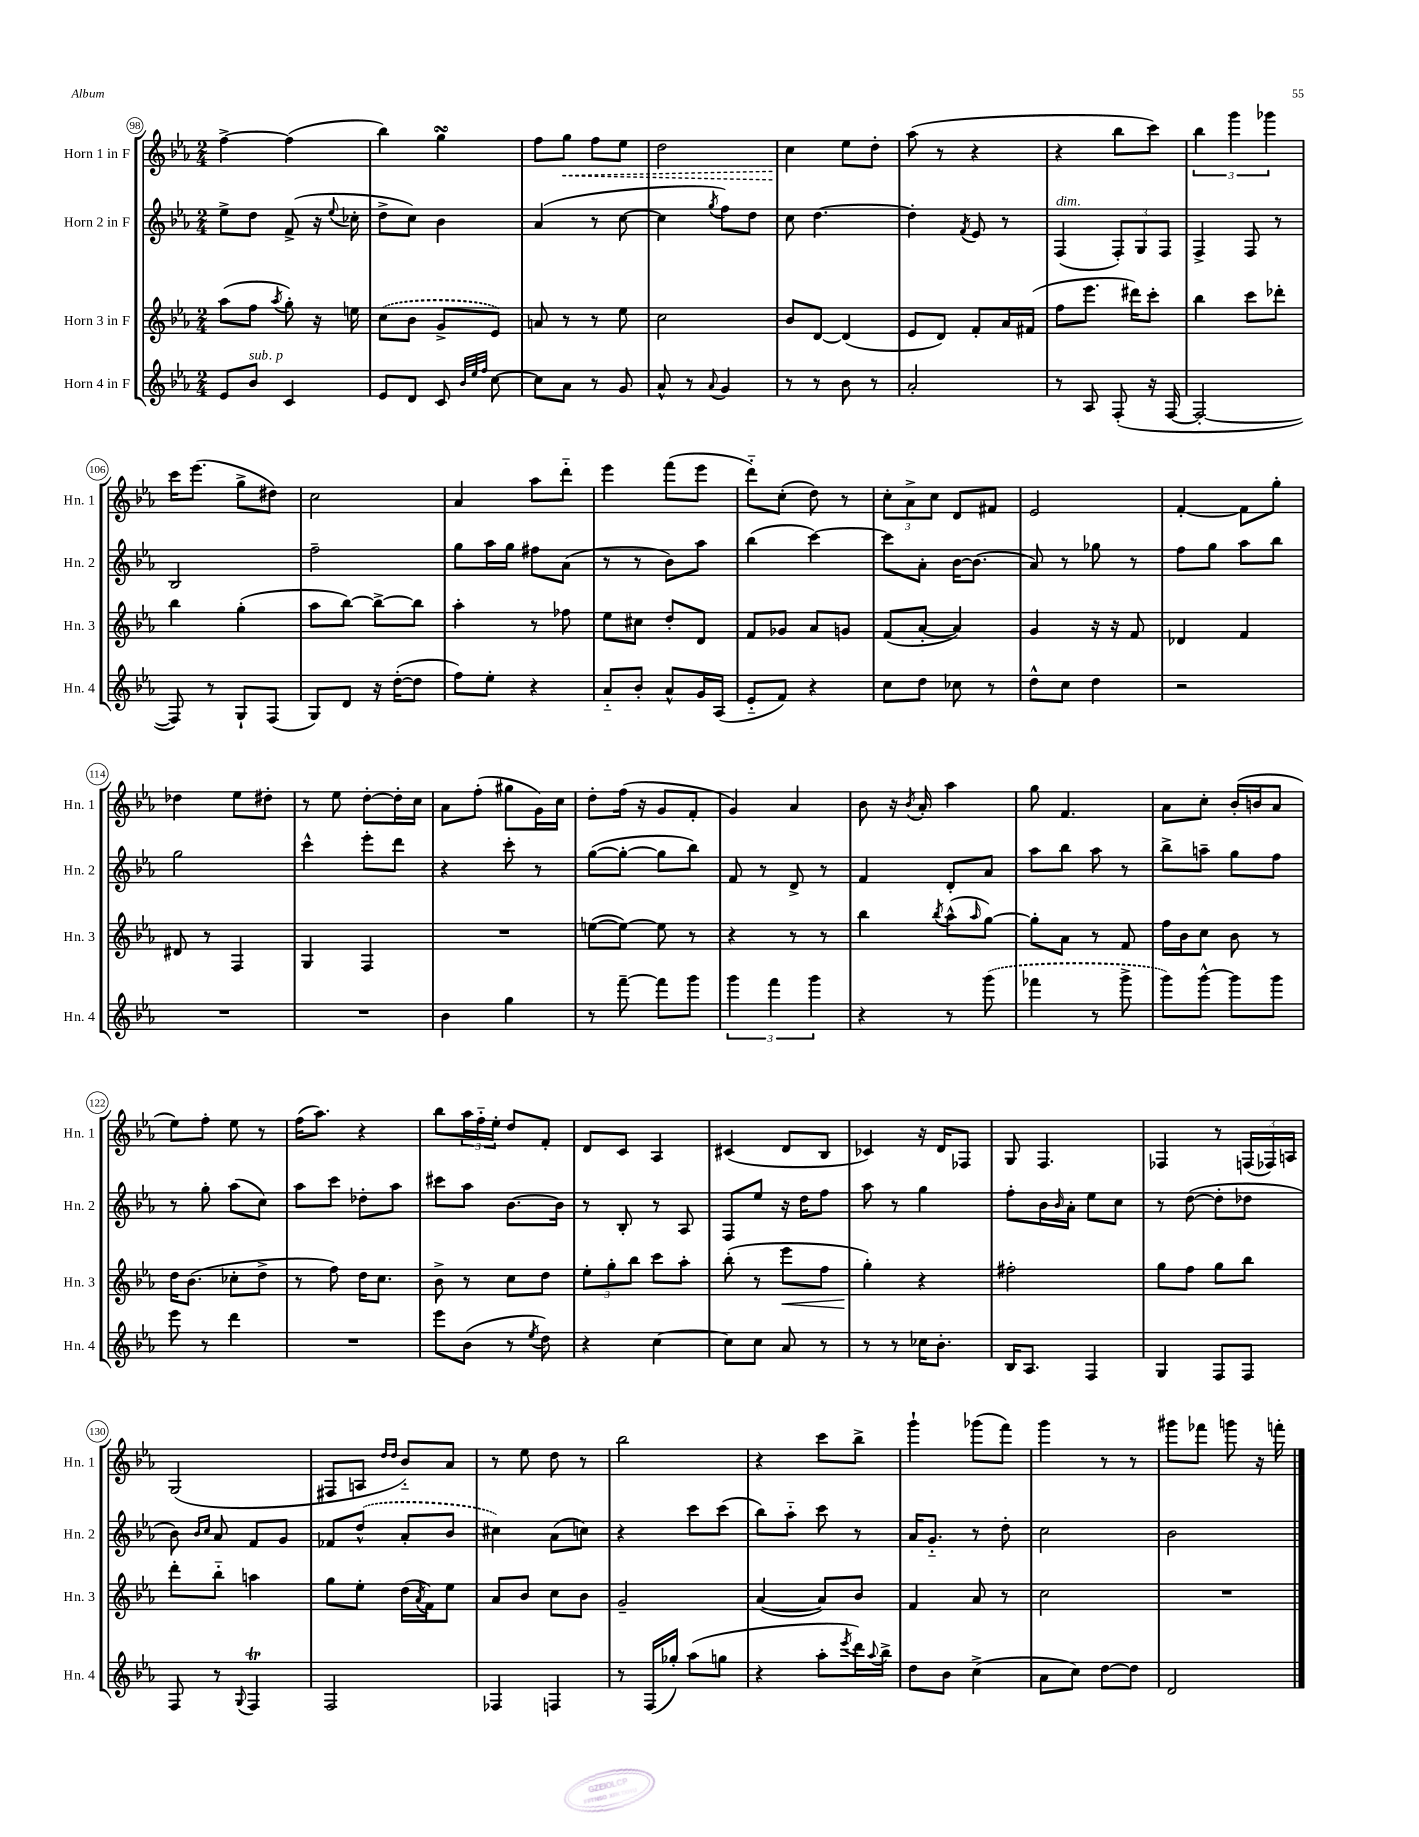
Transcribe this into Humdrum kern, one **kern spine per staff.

**kern	**kern	**kern	**kern
*staff4	*staff3	*staff2	*staff1
*clefG2	*clefG2	*clefG2	*clefG2
*k[b-e-a-]	*k[b-e-a-]	*k[b-e-a-]	*k[b-e-a-]
*M2/4	*M2/4	*M2/4	*M2/4
8e-/L	(8aa-\L	8ee-^\L	[4ff^\
8b-/J	8ff\J	8dd\J	.
.	8qaa-/	.	.
4c/	8gg'\)	(8f^/	(4ff\]
.	16r	16r	.
.	.	8qqee-/	.
.	16ee\	16cc-'\	.
=	=	=	=
8e-/L	(8cc\L	8dd^\L	4bb-\)
8d/J	8b-\J	8cc\J)	.
8c/	8g^/L	4b-\	4gg\
32qqb-/LLL	.	.	.
32qqee-/	.	.	.
32qqff/JJJ	.	.	.
[8cc\	8e-/J)	.	.
=	=	=	=
8cc\]L	8a/	(4a-/	8ff\L
8a-\J	8r	.	8gg\J
8r	8r	8r	8ff\L
8g/	8ee-\	[8cc\	8ee-\J
=	=	=	=
8a-^^/	2cc\	4cc\]	2dd\
8r	.	.	.
8qqa-/	.	8qgg/	.
4g/	.	8ff\L)	.
.	.	8dd\J	.
=	=	=	=
8r	8b-/L	8cc\	4cc\
8r	[8d/J	[4.dd\	.
8b-\	(4d/]	.	8ee-\L
8r	.	.	8dd'\J
=	=	=	=
2a-'/	8e-/L	4dd'\]	(8aa-\
.	8d/J)	.	8r
.	.	8qf/	.
.	8f'/L	8e-/	4r
.	16a-/L	8r	.
.	(16f#/JJ	.	.
=	=	=	=
8r	8ff\L	(4F/	4r
8A-/	8.eee-\J	.	.
(8F'/	.	12F'/L)	8bb-\L
.	16ddd#\LK)	.	.
.	.	12G/	.
16r	8ccc'\J	.	8ccc\J)
.	.	12F/J	.
[16F/	.	.	.
=	=	=	=
2F'/_	4bb-\	4F^/	6bb-\
.	.	.	6ggg\
.	8ccc\L	8F/	.
.	.	.	6ggg-\
.	8ddd-'\J	8r	.
=	=	=	=
8F/])	4bb-\	2B-/	16ccc\LK
.	.	.	(8.eee-\J
8r	.	.	.
8G`/L	(4gg'\	.	8gg^\L
(8F/J	.	.	8dd#\J)
=	=	=	=
8G/L)	8aa-\L	2ff~\	2cc\
8d/J	[8bb-\J)	.	.
16r	8bb-^\_L	.	.
([16dd'\LK	.	.	.
8dd\]J	8bb-\]J	.	.
=	=	=	=
8ff\L)	4aa-'\	8gg\L	4a-/
8ee-'\J	.	16aa-\L	.
.	.	16gg\JJ	.
4r	8r	8ff#\L	8aa-\L
.	8ff-\	(8a-\J	8ddd'~\J
=	=	=	=
8a-'~/L	8ee-\L	8r	4eee-\
8b-'/J	8cc#\J	8r	.
8a-^^/L	8dd'/L	8b-\L)	(8fff\L
16g/L	8d/J	8aa-\J	8eee-\J
(16A-/JJ	.	.	.
=	=	=	=
8e-'~/L	8f/L	(4bb-\	8ddd'~\L)
8f/J)	8g-/J	.	(8cc'\J
4r	8a-/L	[4ccc\)	8dd\)
.	8g/J	.	8r
=	=	=	=
8cc\L	(8f/L	8ccc\]L	12cc'\L
.	.	.	12a-^\
8dd\J	[8a-'/J	8a-'\J	.
.	.	.	12cc\J
8cc-\	4a-/])	[16b-\LK	8d/L
.	.	(8.b-\]J	.
8r	.	.	8f#/J
=	=	=	=
8dd^^\L	4g/	8a-/)	2e-/
8cc\J	.	8r	.
4dd\	16r	8gg-\	.
.	16r	.	.
.	8f/	8r	.
=	=	=	=
2r	4d-/	8ff\L	[4f'/
.	.	8gg\J	.
.	4f/	8aa-\L	8f\]L
.	.	8bb-\J	8gg'\J
=	=	=	=
2r	8d#/	2gg\	4dd-\
.	8r	.	.
.	4F/	.	8ee-\L
.	.	.	8dd#'\J
=	=	=	=
2r	4G/	4ccc^^\	8r
.	.	.	8ee-\
.	4F/	8eee-'\L	[8dd'\L
.	.	8ddd\J	16dd'\]L
.	.	.	16cc\JJ
=	=	=	=
4b-\	2r	4r	8a-\L
.	.	.	(8ff'\J
4gg\	.	8ccc'\	8gg#\L
.	.	8r	16g\L)
.	.	.	16cc\JJ
=	=	=	=
8r	([8ee\L	([8gg\L	8dd'\L
[8fff~\	8ee\_J)	8gg'\_J	(16ff\Jk
.	.	.	16r
8fff\]L	8ee\]	8gg\]L	8g/L
8ggg\J	8r	8bb-\J)	8f'/J
=	=	=	=
6ggg\	4r	8f/	4g/)
.	.	8r	.
6fff\	.	.	.
.	8r	8d^/	4a-/
6ggg\	.	.	.
.	8r	8r	.
=	=	=	=
4r	4bb-\	4f/	8b-\
.	.	.	16r
.	.	.	8qb-/
.	.	.	16a-'/
.	8qbb-/	.	.
8r	(8aa-^^\L	8d'/L	4aa-\
.	16qqaa-/	.	.
(8ggg\	[8gg\J)	8a-/J	.
=	=	=	=
4fff-\	8gg'\]L	8aa-\L	8gg\
.	8a-\J	8bb-\J	4.f/
8r	8r	8aa-\	.
8ggg^\	8f/	8r	.
=	=	=	=
8ggg\L)	16ff\LL	8bb-^\L	8a-\L
.	16b-\J	.	.
[8ggg^^\J	8cc\J	8aa~\J	8cc'\J
8ggg\]L	8b-\	8gg\L	(16b-'/LL
.	.	.	16b/J
8ggg\J	8r	8ff\J	8a-/J
=	=	=	=
8eee-\	16dd\LK	8r	8ee-\L)
.	(8.b-\J	.	.
8r	.	8gg'\	8ff'\J
4ddd\	8cc-'\L	(8aa-\L	8ee-\
.	8dd^\J	8cc\J)	8r
=	=	=	=
2r	8r	8aa-\L	(16ff\LK
.	.	.	8.aa-\J)
.	8ff\)	8ccc\J	.
.	16dd\LK	8dd-'\L	4r
.	8.cc\J	.	.
.	.	8aa-\J	.
=	=	=	=
8eee-\L	8b-^\	8ccc#\L	8bb-\L
(8b-\J	8r	8aa-\J	24aa-\L
.	.	.	24ff'~\
.	.	.	24ee-'\JJ
8r	8cc\L	[8.b-\L	8dd/L
8qee-/	.	.	.
8dd\)	8dd\J	.	8f'/J
.	.	16b-\]Jk	.
=	=	=	=
4r	12ee-'\L	8r	8d/L
.	12gg'\	.	.
.	.	8B-'/	8c/J
.	12bb-\J	.	.
[4cc\	8ccc\L	8r	4A-/
.	8aa-'\J	8A-/	.
=	=	=	=
8cc\]L	(8bb-'\	8F/L	(4c#/
8cc\J	8r	8ee-/J	.
8a-/	8eee-\L	16r	8d/L
.	.	16dd\LK	.
8r	8ff\J	8ff\J	8B-/J
=	=	=	=
8r	4gg'\)	8aa-\	4c-/)
8r	.	8r	.
16cc-\LK	4r	4gg\	16r
8.b-'\J	.	.	16d/LK
.	.	.	8F-/J
=	=	=	=
16B-/LK	2ff#'\	8ff'\L	8G/
8.A-/J	.	.	.
.	.	16b-\L	4.F/
.	.	16qqb-/	.
.	.	16a-'\JJ	.
4F/	.	8ee-\L	.
.	.	8cc\J	.
=	=	=	=
4G/	8gg\L	8r	4F-/
.	8ff\J	([8dd\	.
8F/L	8gg\L	8dd'\]L	8r
8F/J	8bb-\J	8dd-\J	(24F/LL
.	.	.	24F-/)
.	.	.	24A/JJ
=	=	=	=
8F/	8ddd'\L	8b-\)	(2G/
.	.	16qqb-/LL	.
.	.	16qqcc/JJ	.
8r	8bb-'~\J	8a-/	.
8qqG/	.	.	.
4F/	4aa\	8f/L	.
.	.	8g/J	.
=	=	=	=
2F/	8gg\L	8f-/L	8F#/L
.	8ee-'\J	(8dd^^/J	8A/J
.	.	.	16qqdd/LL
.	.	.	16qqdd/JJ
.	(16dd\LL	8a-'/L	8b-'~/L)
.	8qa-/	.	.
.	16f\J)	.	.
.	8ee-\J	8b-/J	8a-/J
=	=	=	=
4F-/	8a-/L	4cc#\)	8r
.	8b-/J	.	8ee-\
4F/	8cc\L	(8a-\L	8dd\
.	8b-\J	8cc\J)	8r
=	=	=	=
8r	2g~/	4r	2bb-\
(16F/LL	.	.	.
16gg-'/JJ)	.	.	.
(8aa-\L	.	8ccc\L	.
8gg\J	.	(8ccc\J	.
=	=	=	=
4r	([4a-/	8bb-\L)	4r
.	.	8aa-'~\J	.
8aa-'\L	8a-/]L)	8ccc\	8ccc\L
8qeee-/	.	.	.
16ddd\L)	8b-/J	8r	8bb-^\J
8qqaa-/	.	.	.
16bb-^\JJ	.	.	.
=	=	=	=
8dd\L	4f/	16a-/LK	4ggg`\
.	.	8.g'~/J	.
8b-\J	.	.	.
(4cc^\	8a-/	8r	(8ggg-\L
.	8r	8dd'\	8fff\J)
=	=	=	=
8a-\L	2cc\	2cc\	4ggg\
8cc\J)	.	.	.
[8dd\L	.	.	8r
8dd\]J	.	.	8r
=	=	=	=
2d/	2r	2b-\	8ggg#\L
.	.	.	8fff-\J
.	.	.	8ggg\
.	.	.	16r
.	.	.	16fff'\
==	==	==	==
*-	*-	*-	*-
